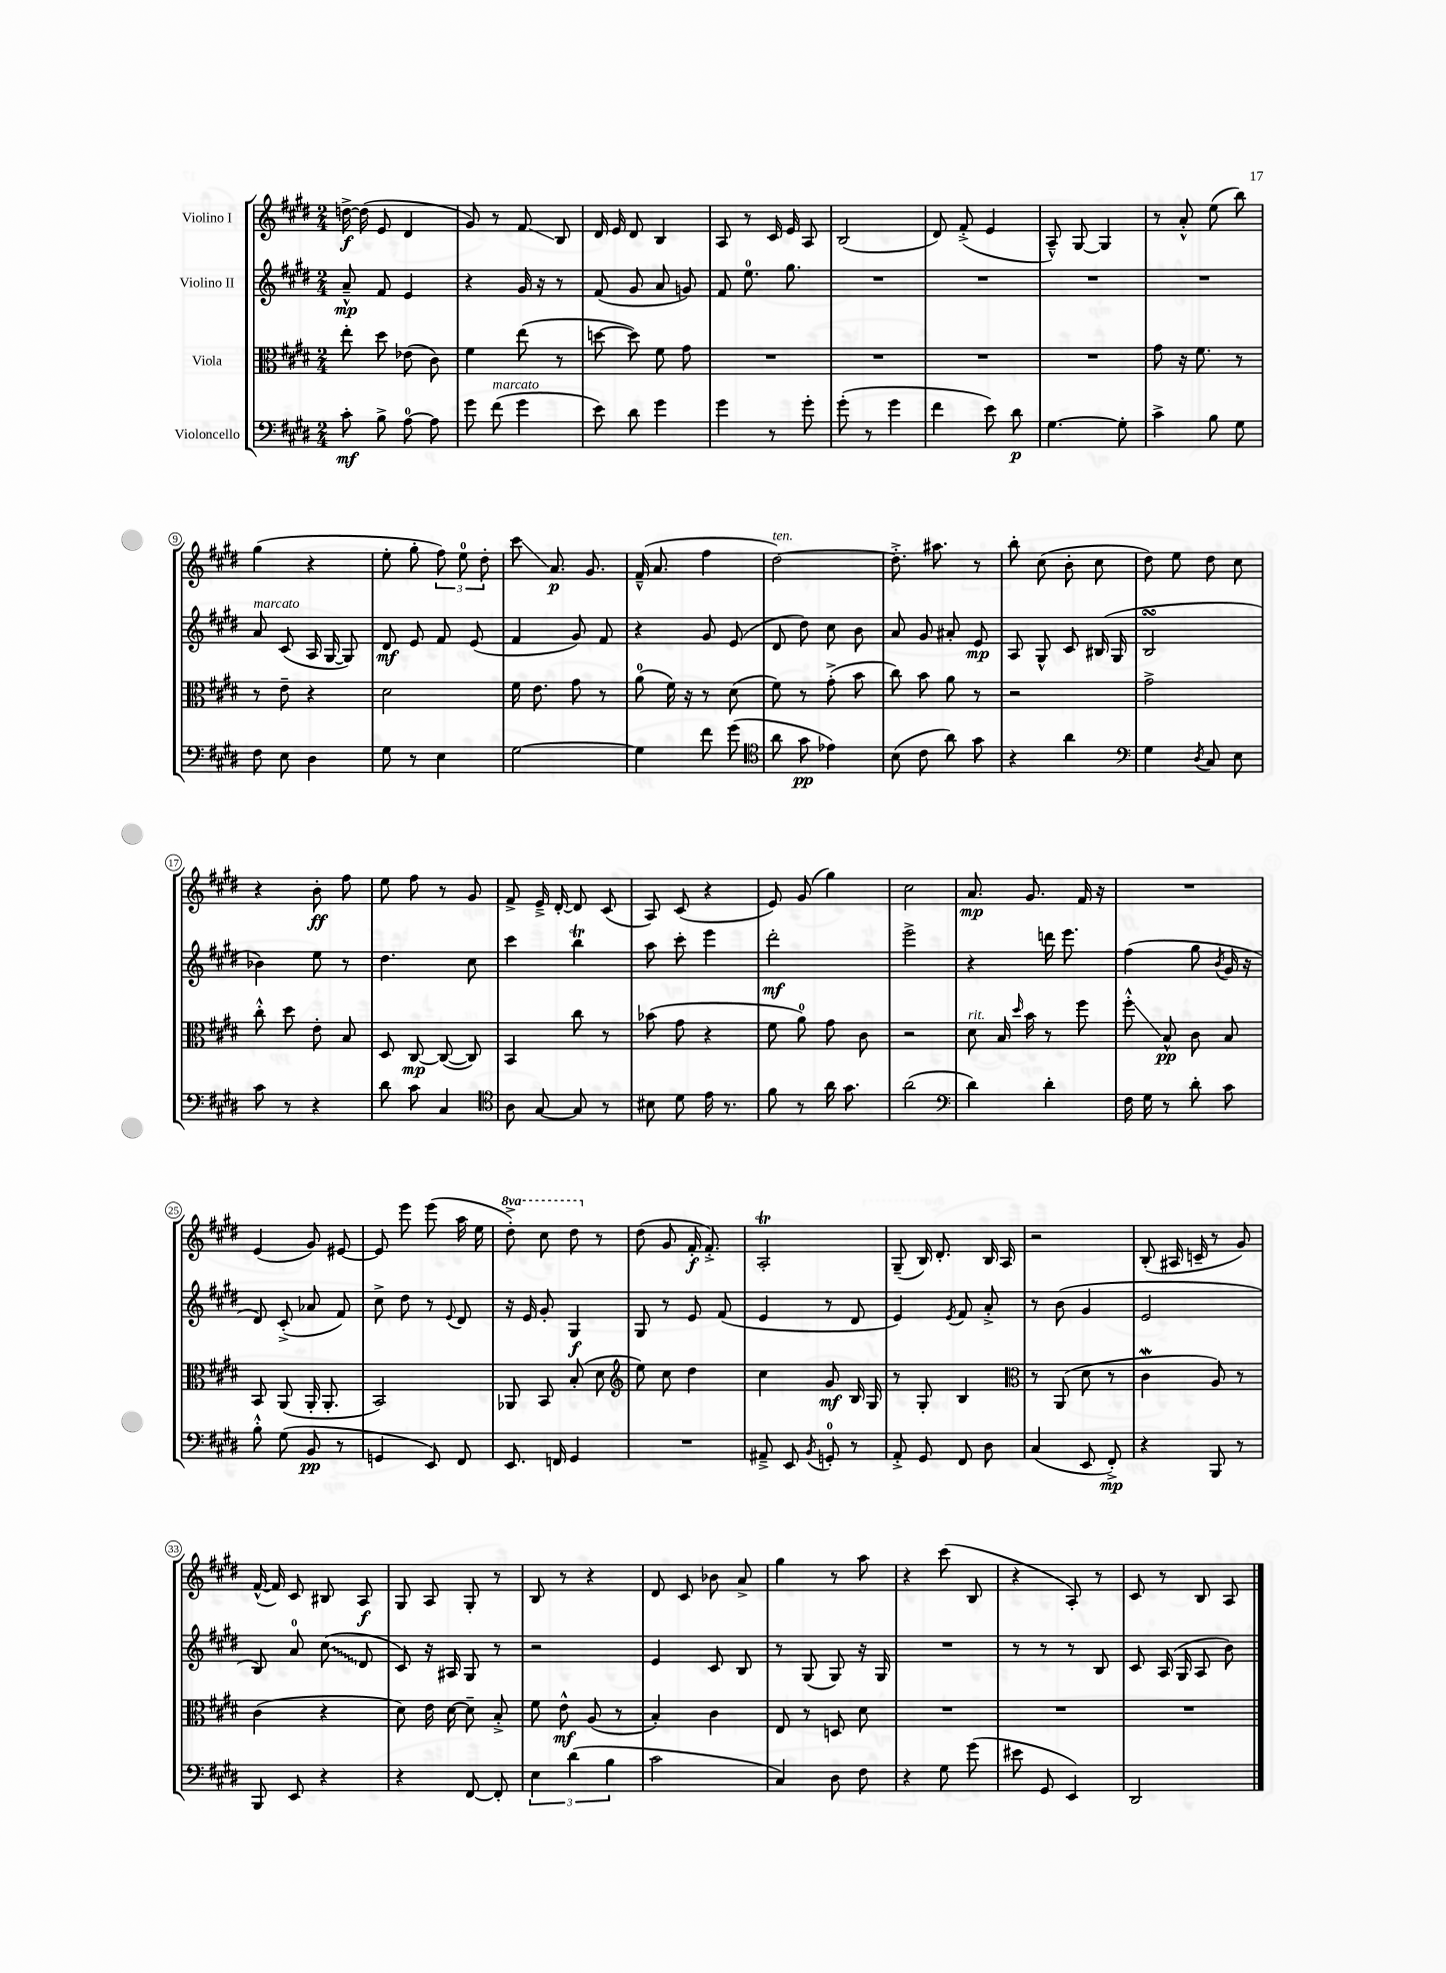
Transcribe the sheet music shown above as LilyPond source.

<<
\new StaffGroup <<
\new Staff = "s0" \with { instrumentName = "Violino I" } {
    \clef treble \key e \major \numericTimeSignature \time 2/4 \set Staff.ottavationMarkups = #ottavation-simple-ordinals
    \autoBeamOff d''16~->\f d''16( e'8 dis'4 |
    gis'8) r8 fis'8\glissando b8 |
    dis'16 e'16 dis'8 b4 |
    a8 r8 cis'16 e'16 a8 |
    b2( |
    dis'8) fis'8-.->( e'4 |
    a8---^) gis8~ gis4 |
    r8 a'8-.-^ e''8( b''8) |
    gis''4( r4 |
    e''8-. gis''8-. \tuplet 3/2 { fis''8) e''8-0 dis''8-. } |
    cis'''8\glissando a'8.\p gis'8. |
    fis'16---^( a'8. fis''4 |
    dis''2~^\markup { \italic "ten." }) |
    dis''8.-.-> ais''8. r8 |
    b''8-. cis''8( b'8-. cis''8 |
    dis''8) e''8 dis''8 cis''8 |
    r4 b'8-.\ff fis''8 |
    e''8 fis''8 r8 gis'8 |
    fis'8-> e'16---> dis'16~-. dis'8 cis'8( |
    a8) cis'8( r4 |
    e'8) gis'8( gis''4) |
    cis''2 |
    a'8.\mp gis'8. fis'16 r16 |
    R2 |
    e'4( gis'8) eis'8~ |
    eis'8 e'''8 e'''8( a''16 e''16 |
    \ottava #1 dis'''8-.->) cis'''8 dis'''8 \ottava #0 r8 |
    dis''8( gis'8 fis'16-.\f fis'8.-.->) |
    a2-.\trill |
    gis8--( b16) dis'8.-. b16 a16 |
    r2 |
    b8-.( ais16 c'16-- r8 gis'8) |
    fis'16~-^( fis'16) cis'8 bis8 a8\f |
    gis8 a8 gis8-. r8 |
    b8 r8 r4 |
    dis'8 cis'8 bes'8 a'8-> |
    gis''4 r8 a''8 |
    r4 cis'''8( b8 |
    r4 a8-.) r8 |
    cis'8 r8 b8 a8 \bar "|." |
}
\new Staff = "s1" \with { instrumentName = "Violino II" } {
    \clef treble \key e \major \numericTimeSignature \time 2/4
    \autoBeamOff a'8---^\mp fis'8 e'4 |
    r4 gis'16 r16 r8 |
    fis'8( gis'8 a'8 g'8) |
    fis'8 e''8.-0 gis''8. |
    R2 |
    R2 |
    R2 |
    R2 |
    a'8^\markup { \italic "marcato" } cis'8( a16 gis16~ gis8) |
    dis'8\mf e'8 fis'8 e'8( |
    fis'4 gis'8) fis'8 |
    r4 gis'8 e'8( |
    dis'8 dis''8) cis''8 b'8 |
    a'8 gis'8 ais'8-. e'8\mp |
    a8 gis8-^ cis'8 bis16( gis16 |
    b2\turn |
    bes'4) e''8 r8 |
    dis''4. cis''8 |
    cis'''4 b''4\trill |
    a''8 cis'''8-. e'''4 |
    dis'''2-.\mf |
    e'''2-> |
    r4 d'''16 e'''8. |
    fis''4( gis''8 \acciaccatura { b'8 } gis'16 r16 |
    dis'8) cis'8-.->( aes'8 fis'8) |
    cis''8-> dis''8 r8 \appoggiatura { e'8 } dis'8 |
    r16 e'16 gis'8-. gis4\f |
    gis8 r8 e'8 fis'8( |
    e'4 r8 dis'8 |
    e'4) \acciaccatura { e'8 } fis'8 a'8-.-> |
    r8 b'8( gis'4 |
    e'2 |
    b8) a'8-0 \once \override Glissando.style = #'zigzag cis''8\glissando( dis'8 |
    cis'8) r16 ais16 gis8 r8 |
    r2 |
    e'4 cis'8 b8 |
    r8 gis8( gis8) r16 gis16 |
    R2 |
    r8 r8 r8 b8 |
    cis'8 a16( gis16 a8 b'8) \bar "|." |
}
\new Staff = "s2" \with { instrumentName = "Viola" } {
    \clef alto \key e \major \numericTimeSignature \time 2/4
    \autoBeamOff e''8-. dis''8 ees'8( cis'8) |
    fis'4 e''8( r8 |
    d''8~ d''8) fis'8 gis'8 |
    R2 |
    R2 |
    R2 |
    R2 |
    gis'8 r16 fis'8. r8 |
    r8 e'8-- r4 |
    dis'2 |
    fis'16 e'8. gis'8 r8 |
    a'8-0( fis'16) r16 r8 dis'8( |
    fis'8) r8 gis'8-.->( b'8 |
    cis''8) b'8 a'8 r8 |
    r2 |
    gis'2-> |
    cis''8-.-^ dis''8 e'8-. b8 |
    dis8 cis8~\mp cis8~( cis8) |
    b,4 cis''8 r8 |
    bes'8( gis'8 r4 |
    fis'8 a'8-0) gis'8 cis'8 |
    r2 |
    dis'8^\markup { \italic "rit." } b16 \grace { dis''16 } b'16 r8 fis''8 |
    fis''8-.-^\glissando b8-^\pp cis'8 b8 |
    b,8 a,8( a,16-. a,8.-. |
    b,2) |
    aes,8 b,8 b8-.( dis'8 |
    \clef treble e''8) cis''8 dis''4 |
    cis''4 gis'8\mf b16 gis16 |
    r8 gis8-. b4 |
    \clef alto r8 a,8( dis'8 r8 |
    cis'4\mordent a8) r8 |
    cis'4( r4 |
    dis'8) e'16 dis'16~ dis'8-- b8-.-> |
    fis'8 e'8-^\mf a8( r8 |
    b4-.) cis'4 |
    e8 r8 d8 dis'8 |
    R2 |
    R2 |
    R2 \bar "|." |
}
\new Staff = "s3" \with { instrumentName = "Violoncello" } {
    \clef bass \key e \major \numericTimeSignature \time 2/4
    \autoBeamOff cis'8-.\mf b8-> a8-0~ a8 |
    gis'8 fis'8^\markup { \italic "marcato" }( gis'4 |
    e'8) dis'8 gis'4 |
    gis'4 r8 gis'8-. |
    gis'8-.( r8 gis'4 |
    fis'4 e'8) dis'8\p |
    gis4.~ gis8-. |
    cis'4-> b8 gis8 |
    fis8 e8 dis4 |
    gis8 r8 e4 |
    gis2~ |
    gis4 fis'8 gis'8( |
    \clef tenor a'8 gis'8\pp ees'4) |
    b8( cis'8 a'8) gis'8 |
    r4 a'4 |
    \clef bass gis4 \acciaccatura { dis8 } cis8 e8 |
    cis'8 r8 r4 |
    dis'8 cis'8 cis4 |
    \clef tenor a8 gis8~ gis8 r8 |
    bis8 dis'8 e'16 r8. |
    fis'8 r8 a'16 gis'8. |
    a'2( |
    \clef bass dis'4) dis'4-. |
    fis16 gis16 r8 dis'8-. cis'8 |
    b8-.-^ gis8( b,8\pp r8 |
    g,4 e,8) fis,8 |
    e,8. f,16 gis,4 |
    R2 |
    ais,8---> e,8 \acciaccatura { b,8 } g,8-0-. r8 |
    a,8-.-> gis,8 fis,8 dis8 |
    cis4( e,8 fis,8-.->\mp) |
    r4 b,,8 r8 |
    b,,8 e,8 r4 |
    r4 fis,8~ fis,8-. |
    \tuplet 3/2 { e4 dis'4( b4 } |
    cis'2 |
    cis4) dis8 fis8 |
    r4 gis8 gis'8( |
    eis'8 gis,8 e,4) |
    dis,2 \bar "|." |
}
>>
>>
\layout { \context { \Score \override BarNumber.stencil = #(make-stencil-circler 0.1 0.3 ly:text-interface::print) } }
